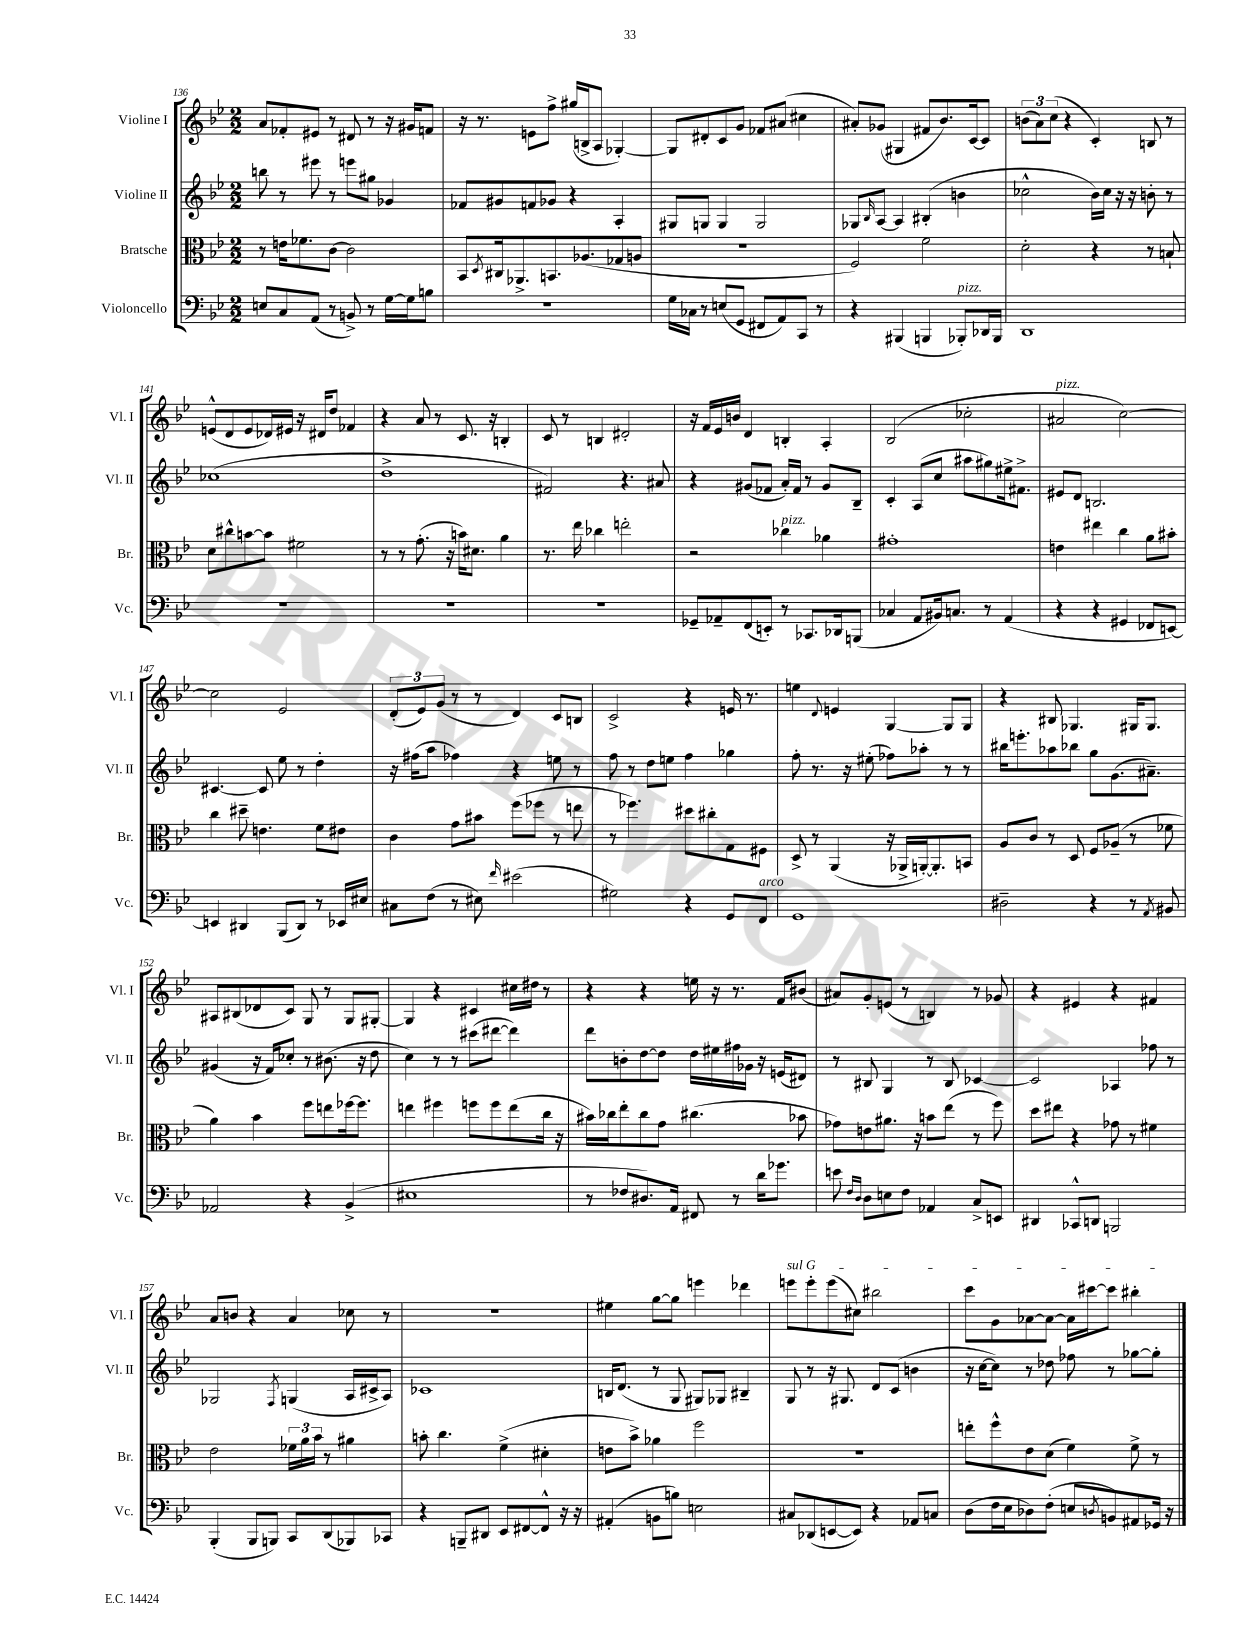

**kern	**kern	**kern	**kern
*staff4	*staff3	*staff2	*staff1
*clefF4	*clefC3	*clefG2	*clefG2
*k[b-e-]	*k[b-e-]	*k[b-e-]	*k[b-e-]
*M2/2	*M2/2	*M2/2	*M2/2
8E/L	8r	8bb\	8a/L
8C/	16e\LK	8r	8f-'/
.	8.f-\	.	.
(8AA/J	.	8eee#\	8e#/J
8r	[8c\J	8r	8r
8BB^/)	2c\]	8eee\L	8d#/
8r	.	8gg#\J	8r
[16G\LL	.	4g-/	16r
16G\]J	.	.	16g#/LK
8B\J	.	.	8f/J
=	=	=	=
1r	8BB-/L	8f-/L	16r
.	.	.	8.r
.	8qD/	.	.
.	16C#/k	8g#/	.
.	8.AA-^/	.	.
.	.	8f/	8e\L
.	8.BB/	8g-/J	8ff^\J
.	.	4r	(16gg#/LL
.	(8.A-/	.	16B^/J
.	.	.	8A/J
.	8G-/	4A'/	[4G-'/)
.	8A/J	.	.
=	=	=	=
16G\LL	1r	8G#/L	8G-/]L
16C-\JJ	.	.	.
8r	.	8G/J	8d#'/
(8E/L	.	4G/	8c/
8GG/J	.	.	8g/J
8FF#/L	.	2G/	8f-/L
8AA/)	.	.	(8a#/J
8CC/J	.	.	4cc#\
8r	.	.	.
=	=	=	=
4r	2F/)	8G-/L	8a#'/L)
.	.	16qqB-/	.
.	.	[8A/J	(8g-/J
(4BBB#/	.	4A/]	4G#/
4BBB/	2f\	(4B#'/	8f#/L
.	.	.	8.b-/)
8BBB-'/L)	.	4b\	.
.	.	.	[16c/k
16DD-/L	.	.	8c/]J
16BBB-/JJ	.	.	.
=	=	=	=
1DD	2d'\	2cc-^^\	(12b\L
.	.	.	12a\)
.	.	.	(12cc\J
.	.	.	4r
.	4r	16b-\LL)	4c'/)
.	.	16cc-\JJ	.
.	.	16r	.
.	.	16r	.
.	8r	8b'\	8B/
.	8B`/	8r	8r
=	=	=	=
1r	8d\L	(1cc-	(8e^^/L
.	8cc#^^\	.	8d/
.	[8b\	.	8e/
.	8b\]J	.	16d-/L)
.	.	.	16e#/JJ
.	2f#\	.	16r
.	.	.	16d#/LK
.	.	.	8dd/J
.	.	.	4f-/
=	=	=	=
1r	8r	1dd^	4r
.	8r	.	.
.	(8.g'\	.	8a/
.	.	.	8r
.	16r	.	.
.	16b\LK)	.	8.c/
.	8.d#\J	.	.
.	.	.	16r
.	4a\	.	4B'/
=	=	=	=
1r	8.r	2f#/)	8c/
.	.	.	8r
.	16ee-\	.	.
.	4cc-\	.	4B/
.	2ee'\	4.r	2d#'/
.	.	8a#/	.
=	=	=	=
8GG-~/L	2r	4r	16r
.	.	.	16f/LL
8AA-~/	.	.	16e-/
.	.	.	16b/JJ
(8FF/	.	(8g#/L	4d/
8EE'/J)	.	8f-/J	.
8r	4cc-\	16a'/LL)	4B'/
.	.	16f-/JJ	.
8.CC-/L	.	8r	.
.	4a-\	8g#/L	4A'/
16DD-/k	.	.	.
(8BBB/J	.	8B-~/J	.
=	=	=	=
4C-/	1g#'	4c'/	(2B-/
8AA/L	.	(8A/L	.
16BB#/k)	.	8cc/J	.
8.C/J	.	.	.
.	.	8aa#\L	2cc-'\
8r	.	8gg#\)	.
(4AA/	.	16ee#^\k	.
.	.	8.f#^\J	.
=	=	=	=
4r	4e\	8e#/L	2a#/
.	.	8d/J	.
4r	4ee#\	2.B/	.
4GG#/	4cc\	.	[2cc\)
8FF-/L	8a\L	.	.
[8EE/J)	8b#'\J	.	.
=	=	=	=
4EE/]	4cc\	[4.c#/	2cc\]
4DD#/	8dd#~\	.	.
.	4.e\	8c#/]	.
(8BBB-/L	.	8ee-\	2e-/
8DD#/J)	.	8r	.
8r	8f\L	4dd'\	.
16EE-/LL	8e#\J	.	.
16E#/JJ	.	.	.
=	=	=	=
8C#\L	4c\	16r	(12d'/L
.	.	(16ff#\LK	.
.	.	.	12e-/)
(8F\J	.	8aa\J	.
.	.	.	(12g/J
8r	8g\L	4ff-\)	8r
8E#\)	8b#\J	.	8r
16qqf/	.	.	.
(2e#\	(8ff\L	4r	4d/)
.	8ff-\J	.	.
.	8r	8ee\	8c/L
.	8ee\	8r	8B/J
=	=	=	=
2G#\)	8r	8ff\	2c^/
.	4.ff-\)	8r	.
.	.	8dd\L	.
.	.	8ee\J	.
4r	8dd#\L	4ff\	4r
.	8cc#'\	.	.
8GG/L	8G\	4gg-\	16e/
.	.	.	8.r
8FF/J	8F#\J	.	.
=	=	=	=
1GG	8D^/	8ff'\	4ee\
.	8r	8.r	.
.	.	.	8qqd/
.	(4AA/	.	4e/
.	.	16r	.
.	.	(8ee#'\	.
.	16r	8ff-\L)	[4G/
.	16AA-^/LL	.	.
.	[16AA'/J)	8aa-'\J	.
.	8.AA'/]	.	.
.	.	8r	8G/]L
.	8BB/J	8r	8G/J
=	=	=	=
2D#~\	8A/L	16bb#\LK	4r
.	.	8.eee'\	.
.	8c/J	.	.
.	8r	8aa-\	8B#/
.	8D/	8bb-\J	4.G-/
4r	8F/L	8gg\L	.
.	(8A-~/J	(8.g\	.
8r	8r	.	16G#/LK
.	.	8.a#~\J)	8.G#/J
8qAA/	.	.	.
8BB#/	8f-\	.	.
=	=	=	=
2AA-/	4a\)	(4g#/	8A#/L
.	.	.	(8B#/
.	4b-\	16r	8d-/
.	.	16f/LK)	.
.	.	8cc-'/J	8c/J)
4r	8ff\L	8r	8G/
.	8ee\	(8.b#\	8r
(4BB-^/	[16ff-\k	.	8G/L
.	8.ff-\]J	16r	.
.	.	8dd\	[8G#'/J
=	=	=	=
1E#	4ee\	4cc\)	4G#/]
.	4ff#\	8r	4r
.	.	8r	.
.	8ff\L	(8ccc#\L	4c#/
.	8ff\	[8ddd#\J	.
.	(8ee\	4ddd#\])	16cc#\LL
.	.	.	16dd#\JJ
.	16cc\Jk	.	8r
.	16r	.	.
=	=	=	=
8r	16b#\LL)	8ddd\L	4r
.	16cc-\J	.	.
8F-/L	8ee-'\	8b'\	.
8.D#/)	8cc-\	[8dd\	4r
.	8g\J	8dd\]J	.
16AA/Jk	.	.	.
8FF#/	(4.cc#\	16dd\LL	16ee\
.	.	16ee#\	16r
8r	.	16ff#\	8.r
.	.	16g-\JJ	.
16d\LK	.	16r	.
8.g-\J	.	(16e/LK	16f/LK
.	8b-\	8d#/J)	(8b#/J
=	=	=	=
8e\	8g-\L)	8r	8a#/L)
16qqF/LL	.	.	.
16qqD/JJ	.	.	.
8D\L	8e\	8B#/	8g'/
8E\	8.a#\J	4G/	(8e/J
8F\J	.	.	8r
.	16r	.	.
4AA-/	8b\L	8r	4B/)
.	(8ee-\J	8B#/	.
8C^/L	8r	[4c-/	8r
8EE/J	8ff\)	.	8g-/
=	=	=	=
4DD#/	8dd\L	2c-/]	4r
.	8ee#\J	.	.
8CC-^^/L	4r	.	4e#/
8DD/J	.	.	.
2BBB/	8g-\	4A-/	4r
.	8r	.	.
.	4f#\	8ff-\	4f#/
.	.	8r	.
=	=	=	=
(4BBB-'/	2e-\	2G-/	8a/L
.	.	.	8b/J
8BBB-/L	.	.	4r
8BBB/J)	.	.	.
.	.	8qF/	.
8CC/L	24f-\LL	(4G/	4a/
.	24a\	.	.
.	24b-\JJ	.	.
(8DD/	8r	.	.
8BBB-/)	4a#\	16A/LL	8cc-\
.	.	16c#^/J	.
8CC-/J	.	8A/J)	8r
=	=	=	=
4r	8b'\	1c-	1r
.	4.cc\	.	.
8BBB~/L	.	.	.
8DD#/J	.	.	.
8EE-/L	(4f^\	.	.
[8FF#/	.	.	.
8FF#^^/]J	4d#'\	.	.
16r	.	.	.
16r	.	.	.
=	=	=	=
(4AA#'/	8e\L	16B/LK	4ee#\
.	.	(8.d/J	.
.	8b-^\J)	.	.
8BB\L	4a-\	8r	[8gg\L
8B\J)	.	8G/	8gg\]J
2E\	2ff\	8G#/L)	4eee\
.	.	8G-/J	.
.	.	4B#~/	4ddd-\
=	=	=	=
8C#/L	1r	8G/	8eee\L
(8DD-/	.	8r	8eee'\
[8EE/	.	16r	(8eee\
.	.	8.G#/	.
8EE/]J)	.	.	8cc#\J)
4r	.	8d/L	2bb#\
.	.	(8c/J	.
8AA-/L	.	4b\	.
8C/J	.	.	.
=	=	=	=
(8D\L	8ee'\L	16r	8ccc\L
.	.	[16cc\LK	.
16F\L	8ff^^\	8cc\]J)	8g\
16E-\J	.	.	.
8D-\)	8e-\	8r	[8a-\
(8F'\J	(8d\J	8dd-\	8a-\_J
8E/L	4f\)	8ff-\	16a-\]LL
.	.	.	[16ccc#\J
8qD/	.	.	.
8BB/)	.	8r	8ccc#\]J
8AA#/	8f^\	[8gg-\L	4bb#'\
16GG-/Jk	8r	8gg-'\]J	.
16r	.	.	.
==	==	==	==
*-	*-	*-	*-
